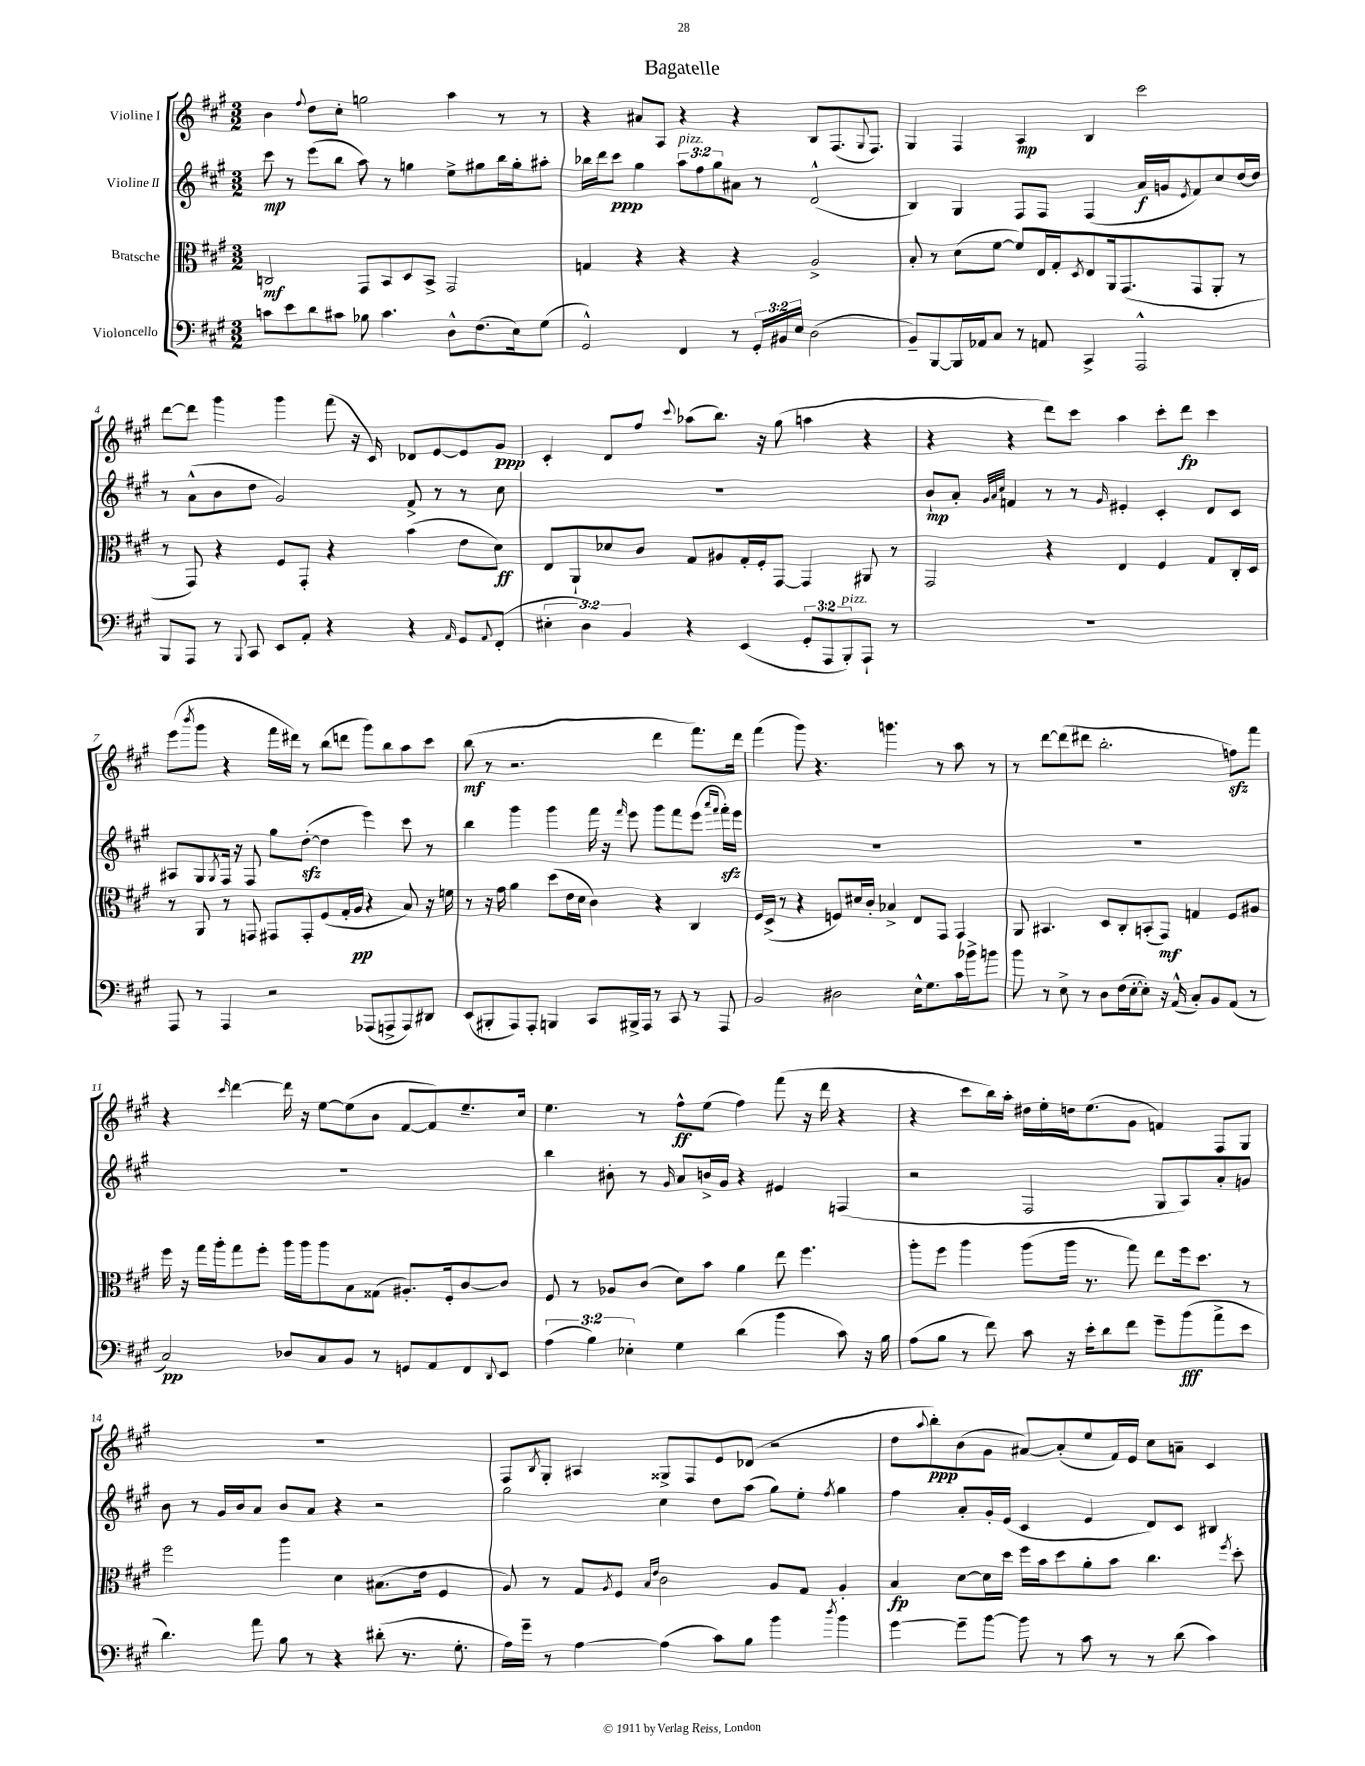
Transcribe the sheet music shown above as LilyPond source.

\header { title = "Bagatelle" }
<<
\new StaffGroup <<
\new Staff = "s0" \with { instrumentName = "Violine I" } {
    \clef treble \key a \major \numericTimeSignature \time 3/2
    b'4 \appoggiatura { fis''8 } d''8 cis''8-. g''2 a''4 r8 r8 |
    r4 ais'8 a8 r4 r4 b8 fis8.( \appoggiatura { gis8 } fis8.) |
    gis4 fis4 a4\mp b4 cis'''2 |
    d'''8~ d'''8 gis'''4 gis'''4 fis'''8( r16 cis'16) des'8 e'8~ e'8 gis'8\ppp |
    cis'4-. d'8 fis''8 \appoggiatura { cis'''8 } aes''8( b''8.) r16 gis''8( a''4 r4 |
    r4 r4 d'''8) cis'''8 a''4 cis'''8-. d'''8\fp cis'''4 |
    e'''8( \acciaccatura { b'''8 } gis'''8 r4 fis'''16 dis'''16) r8 b''8( d'''8 gis'''8) b''8 a''8 cis'''8 |
    b''8\mf( r8 r2. d'''4 fis'''8.) d'''16 |
    fis'''4( gis'''8) r4. g'''4. r8 a''8 r8 |
    r8 d'''8~ d'''8( dis'''8 b''2.-. f''8\sfz) fis'''8 |
    r4 \grace { cis'''16 } d'''4~ d'''16 r16 e''8~ e''8( b'8 fis'8~ fis'8) e''8.-- cis''16 |
    e''4. r8 fis''8-^\ff e''8( fis''4) fis'''8( r16 d'''16 r4 |
    r4 cis'''8 b''16) a''16-. dis''16 e''16-. d''16 e''8.( gis'8 f'4) fis8 gis8 |
    R1. |
    fis8 \acciaccatura { b8 } gis8-. ais4 gisis8-> fis8 e'8 des'8( r2 |
    d''8 \appoggiatura { a''8 } b''8-.\ppp) b'8( gis'8 ais'8~) ais'8-.( e''8 fis'16) e'16 cis''8 a'8-- cis'4 \bar "|." |
}
\new Staff = "s1" \with { instrumentName = "Violine II" } {
    \clef treble \key a \major \numericTimeSignature \time 3/2 \override Staff.TupletNumber.text = #tuplet-number::calc-fraction-text
    cis'''8\mp r8 e'''8( b''8 a''8) r8 g''4 e''8-> gis''8 b''16 gis''16-. ais''8-. |
    bes''16 d'''16 cis'''8\ppp gis''4 \tuplet 3/2 { a''8^\markup { \italic "pizz." } fis''8 gis''8 } ais'8 r8 d'2-^( |
    b4) gis4 fis8 fis8 fis4( a'16\f g'16 \acciaccatura { e'8 } fis'8) cis''8 d''16~ d''16 |
    r8 a'8-^( b'8 d''8 gis'2) fis'8-> r8 r8 cis''8 |
    R1. |
    b'8-!\mp a'8-. \grace { gis'32 a'32 cis''32 } f'4 r8 r8 \grace { gis'16 } eis'4-. cis'4-. d'8 cis'8 |
    ais8 gis8 \acciaccatura { gis8 } fis16 r16 fis8 gis''8 d''8~-.\sfz( d''4 e'''4) cis'''8 r8 |
    b''4 gis'''4 gis'''4 fis'''16 r16 \grace { fis'''16 } e'''8 gis'''8 fis'''8 e'''8( \grace { a'''16 fis'''16 } fis'''16-.\sfz) e'''16 |
    R1. |
    R1. |
    R1. |
    b''4 bis'8-. r8 \grace { gis'16 } a'8 b'16-> gis'16 r4 eis'4 f4( |
    r2 fis2 gis8 a8) a'8-. g'8 |
    b'8 r8 gis'16 b'16 a'8 b'8 a'8 r4 r2 |
    gis''2 cis''4 d''8 a''8( gis''8) e''8-. \acciaccatura { fis''8 } gis''4 |
    fis''4 a'8-. gis'16-. e'16( cis'4 e'4 d'8) cis'8 bis4 \bar "|." |
}
\new Staff = "s2" \with { instrumentName = "Bratsche" } {
    \clef alto \key a \major \numericTimeSignature \time 3/2
    c2\mf gis,8 b,8 d8 b,8-> gis,2 |
    g4 r4 r4 r4 a2-> |
    b8-. r8 d'8( fis'8~ fis'8) e16 gis16-. \acciaccatura { d8 } e8 a,16 gis,8.( gis,8 a,8-. r8 |
    r8 gis,8) r4 fis8 gis,8-. r4 b'4( e'8 d'8\ff) |
    e8 a,8-! des'8 cis'8 gis8 ais8 gis16-. fis16-. gis,8~ gis,4 ais,8 r8 |
    gis,2 r4 e4 fis4 gis8 cis16-. d16 |
    r8 a,8 r8 g,8 gis,8 gis,8-. fis8( gis16-. a16\pp r4 b8) r16 f'16 |
    r8 r16 gis'16 a'4 d''8( e'16 d'16 cis'4) r4 cis4 |
    fis16 d16->( r8 r4 f8) dis'16 cis'16-. bes4-> e8 gis,8 gis,4 |
    a,8 bis,4. d8 cis8-. b,8-.( gis,8\mf) g4 fis8 ais8 |
    fis''16 r16 gis''16 a''16-. gis''8 fis''8-. a''16 a''16 a''8 b8 gisis8( ais8.-.) fis16-. cis'8~ cis'8 |
    fis8 r8 aes8 cis'8( d'8) b'8 a'4 e''8 fis''4. |
    a''8-. fis''8 a''4 a''8( a''16 r8. gis''8) e''8 fis''16 d''8. r8 |
    fis''2 a''4 d'4 bis8.( e'16 fis4 |
    a8) r8 gis8 \acciaccatura { a8 } fis8 \grace { b16 e'16 } cis'2 a8 gis8 a4-. |
    b4\fp d'8~ d'16 d''16 fis''16 b'16 d''8 a'8-. b'8 cis''4. \acciaccatura { fis''8 } d''8-. \bar "|." |
}
\new Staff = "s3" \with { instrumentName = "Violoncello" } {
    \clef bass \key a \major \numericTimeSignature \time 3/2 \override Staff.TupletNumber.text = #tuplet-number::calc-fraction-text
    c'8 e'8 d'8 cis'8 bes8 cis'4. d8-^ fis8.( e16) gis8( |
    gis,2-^) fis,4 r8 \tuplet 3/2 { gis,16-. bis,16 e16 } d2( |
    b,8--) b,,8~ b,,16 aes,16 cis8 r8 a,8 cis,4-> a,,2-^ |
    b,,8 a,,8 r8 \appoggiatura { b,,8 } cis,8 e,8 a,8-. r4 r4 \grace { a,16 } gis,8 \appoggiatura { a,8 } fis,8-.( |
    \tuplet 3/2 { eis4-. d4) b,4 } r4 e,4( \tuplet 3/2 { gis,8-. a,,8 b,,8-.^\markup { \italic "pizz." }) } a,,8-! r8 |
    R1. |
    a,,8 r8 a,,4 r2 aes,,8( a,,8-> a,,8) dis,8 |
    e,8( bis,,8-. a,,8) a,,8-. b,,4 cis,8 bis,,16-> a,,16 r8 cis,8 r8 a,,8 |
    b,2 dis2 e16-^ gis8. cis'16 bes'16-> b'8 |
    b'8 r8 e8-> r8 d8 fis16( e16~-. e8-.) r16 a,16-^( cis8-.) b,8 a,8( r8 |
    cis2\pp) des8 cis8 b,8 r8 g,8 a,8 fis,8 \appoggiatura { d,8 } e,8 |
    \tuplet 3/2 { a4( b4) ees4-. } gis4 d'4( b'4 cis'8) r16 b16 |
    a8( b8 r8 fis'8) cis'8 r16 e'16-. d'8 fis'8 gis'8-- b'8\fff( a'8-> e'8 |
    d'4.) a'8 b8 r8 r4 dis'8-.( r8. gis8.-. |
    a16) gis'16-- r8 a4~ a4( cis'8) b8 b'4 \acciaccatura { d''8 } b'4 |
    gis'4~ gis'8-- b'8~ b'8 r8 cis'8 r8 r8 d'8( cis'4) \bar "|." |
}
>>
>>
